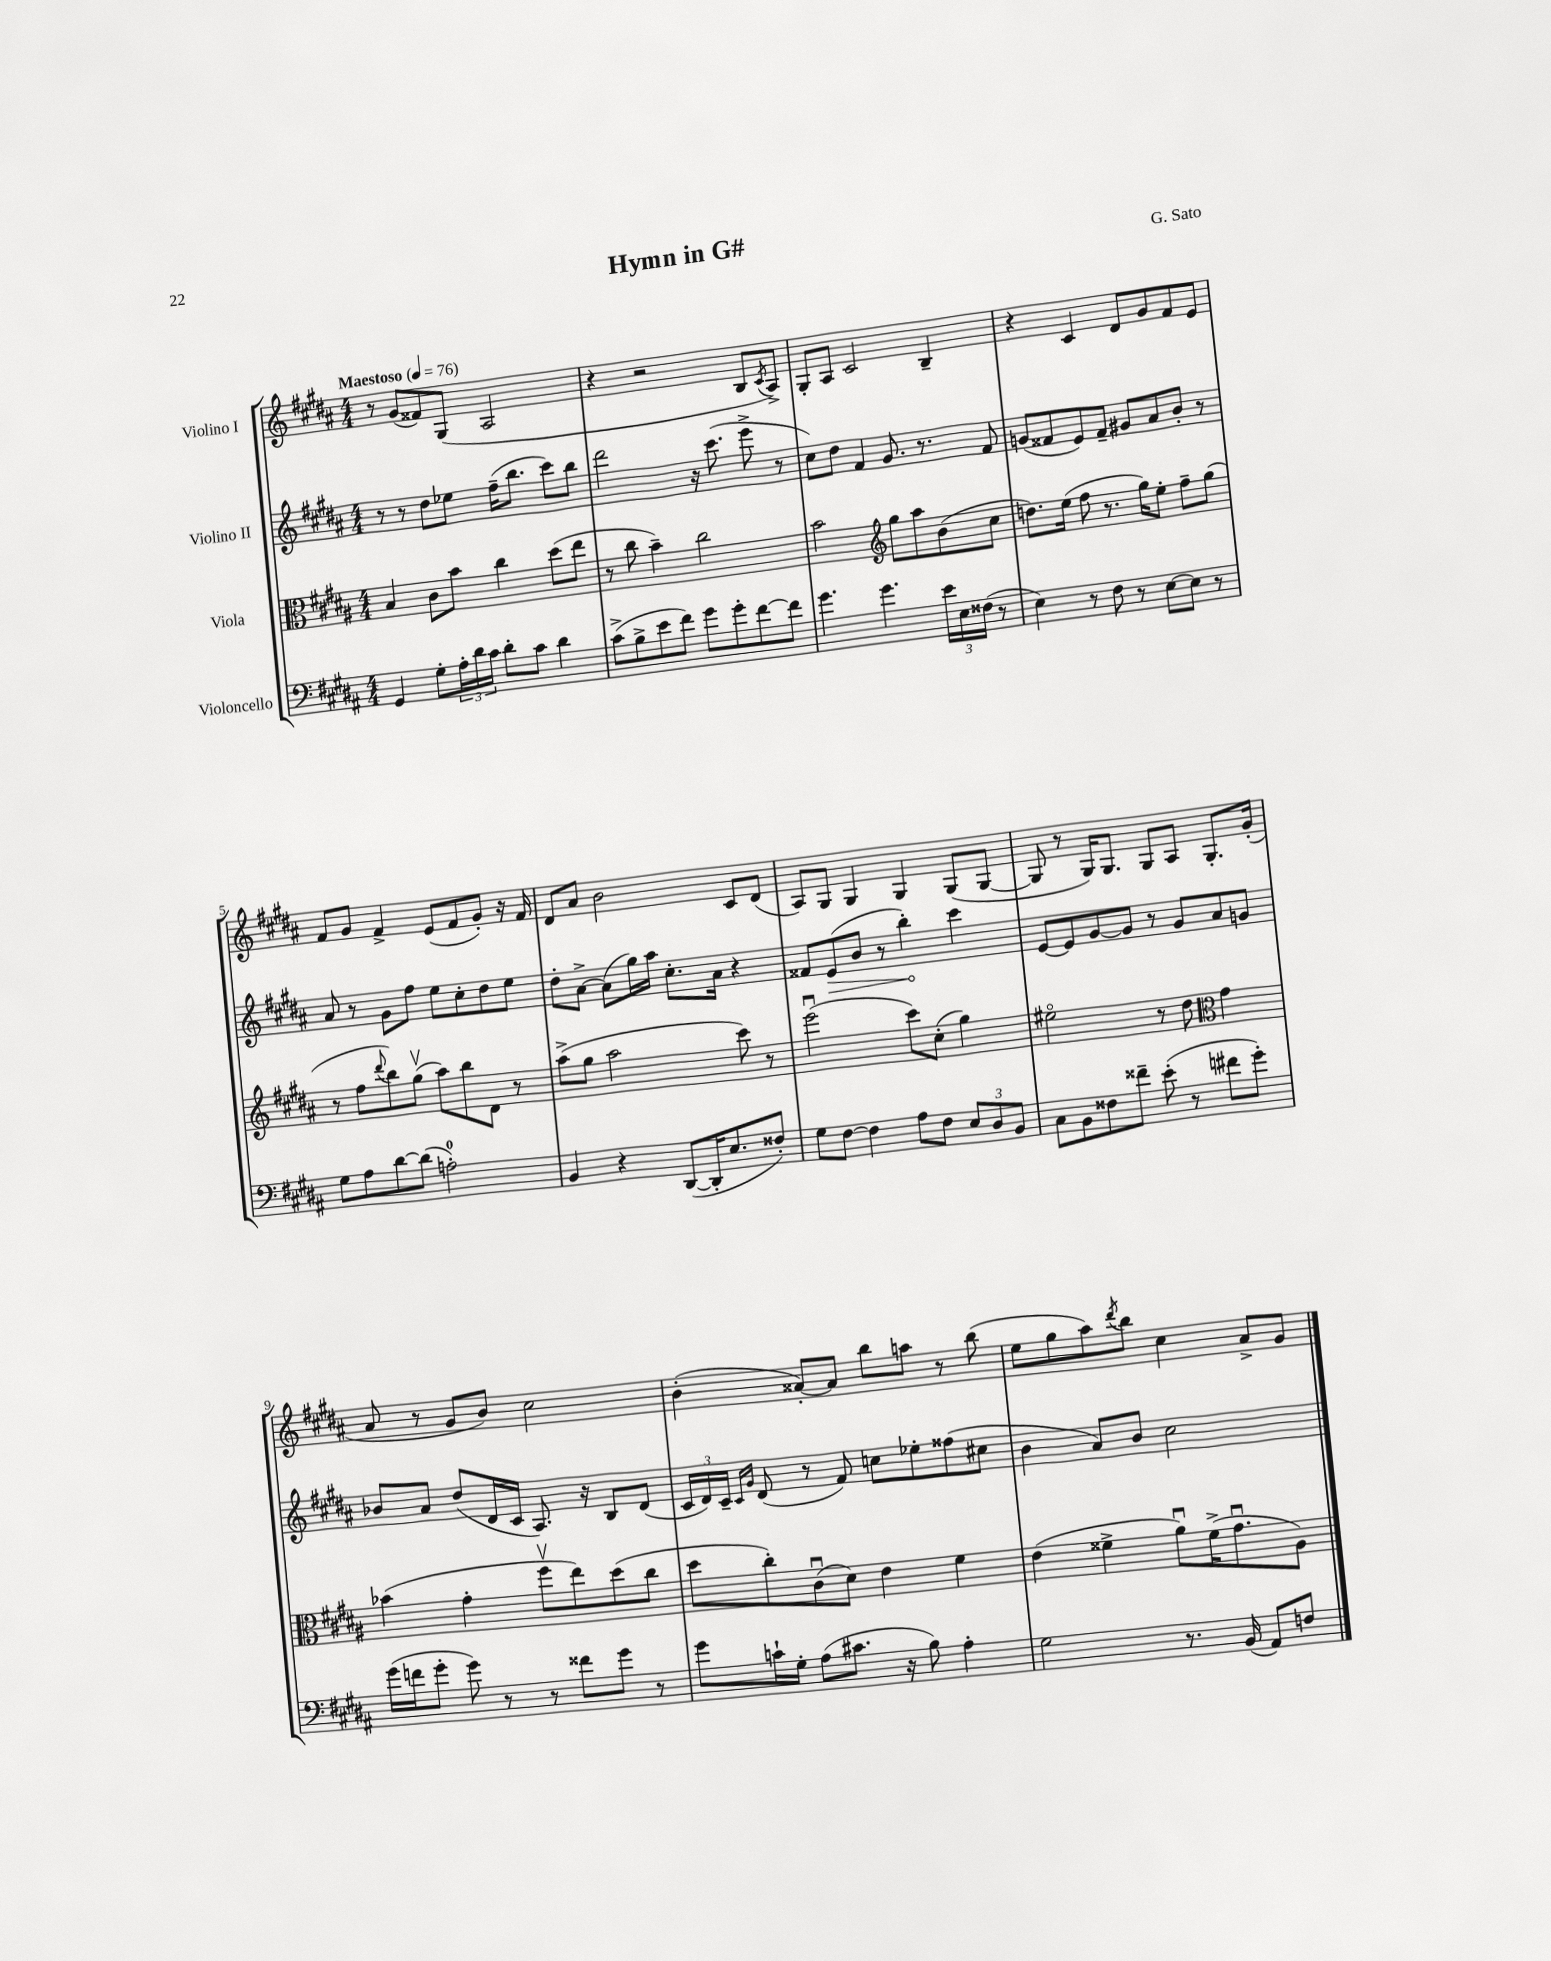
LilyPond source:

\header { title = "Hymn in G#" composer = "G. Sato" }
<<
\new StaffGroup <<
\new Staff = "s0" \with { instrumentName = "Violino I" } {
    \clef treble \key b \major \numericTimeSignature \time 4/4 \tempo "Maestoso" 4 = 76
    r8 gis'8( fisis'8) gis8( ais2 |
    r4 r2 b8 \acciaccatura { cis'8 } ais8->) |
    gis8-. ais8 cis'2 b4-- |
    r4 cis'4 dis'8 gis'8 fis'8 e'8 |
    fis'8 gis'8 fis'4-> e'8( fis'8 gis'8-.) r16 fis'16 |
    dis'8 ais'8 b'2 cis'8 dis'8( |
    ais8) gis8 gis4 gis4 gis8( gis8~ |
    gis8 r8 gis16) gis8. gis8 ais8 gis8.-. gis'16-.( |
    ais'8 r8 gis'8 b'8) cis''2 |
    b'4-.( aisis'8~-.) aisis'8 b''8 a''8 r8 b''8( |
    e''8 gis''8 ais''8) \acciaccatura { dis'''8 } b''8 cis''4 ais'8-> gis'8 \bar "|." |
}
\new Staff = "s1" \with { instrumentName = "Violino II" } {
    \clef treble \key b \major \numericTimeSignature \time 4/4
    r8 r8 dis''8 ees''8 fis''16--( b''8. cis'''8) b''8 |
    dis'''2 r16 cis'''8.( e'''8-> r8 |
    cis''8) dis''8 fis'4 gis'8. r8. fis'8 |
    g'8( fisis'8 e'8) fisis'8-- gis'8 ais'8 b'8-. r8 |
    ais'8 r8 gis'8 fis''8 e''8 cis''8-. dis''8 e''8 |
    dis''8-. ais'8~-> ais'8( gis''16) ais''16 cis''8.-. ais'16 r4 |
    fisis'8 \once \override Hairpin.circled-tip = ##t e'8\>( b'8 r8 b''4-.\!) cis'''4 |
    e'8~ e'8 gis'8~ gis'8 r8 gis'8 ais'8 g'8 |
    bes'8 ais'8 dis''8( dis'16 cis'16 ais8.) r16 b8 dis'8( |
    \tuplet 3/2 { cis'16 dis'16) cis'16-- } \grace { cis'16 gis'16 } dis'8( r8 fis'8) c''8 ees''8-. fisis''8( cis''8 |
    b'4 ais'8) b'8 cis''2 \bar "|." |
}
\new Staff = "s2" \with { instrumentName = "Viola" } {
    \clef alto \key b \major \numericTimeSignature \time 4/4
    b4 cis'8 b'8 cis''4 dis''8( e''8 |
    r8 cis''8 b'4--) cis''2 |
    b'2 \clef treble gis''8 ais''8 b'8( cis''8 |
    d''8.) e''16( fis''8 r8. gis''16) e''8-. fis''8-- gis''8( |
    r8 fis''8 \appoggiatura { dis'''8 } b''8) gis''8\upbow( ais''8) b''8 dis'8 r8 |
    ais''8->( gis''8 ais''2 cis'''8) r8 |
    e'''2\downbow( cis'''8) cis''8-.( gis''4) |
    eis''2\flageolet r8 dis''8 \clef alto gis'4 |
    bes'4( gis'4-. fis''8\upbow e''8) dis''8( cis''8 |
    dis''8 cis''8-.) cis'8\downbow( dis'8) e'4 fis'4 |
    e'4( fisis'4-> ais'8\downbow) fisis'16->( gis'8.\downbow ais8) \bar "|." |
}
\new Staff = "s3" \with { instrumentName = "Violoncello" } {
    \clef bass \key b \major \numericTimeSignature \time 4/4
    gis,4 gis8-. \tuplet 3/2 { ais16-. dis'16 cis'16 } dis'8-. cis'8 dis'4 |
    cis'8->( b8-> e'8 fis'8) gis'8 gis'8-. fis'8~ fis'8 |
    gis'4. gis'4. \tuplet 3/2 { e'16 e16 fisis16( } r8 |
    e4) r8 fis8 r8 e8~ e8 r8 |
    gis8 ais8 dis'8~ dis'8( a2-0-.) |
    b,4 r4 dis,8~( dis,16-. e8. fisis8-.) |
    gis8 fis8~ fis4 ais8 fis8 \tuplet 3/2 { e8 dis8 b,8 } |
    cis8 b,8 fisis8 fisis'8-- e'8-.( r8 fis'8 gis'8-.) |
    gis'16( f'16 gis'8-. gis'8) r8 r8 fisis'8 gis'8 r8 |
    gis'8 c'16-! gis16-. ais8( cis'8. r16 b8) ais4-. |
    gis2 r8. b,16( ais,8) f8 \bar "|." |
}
>>
>>
